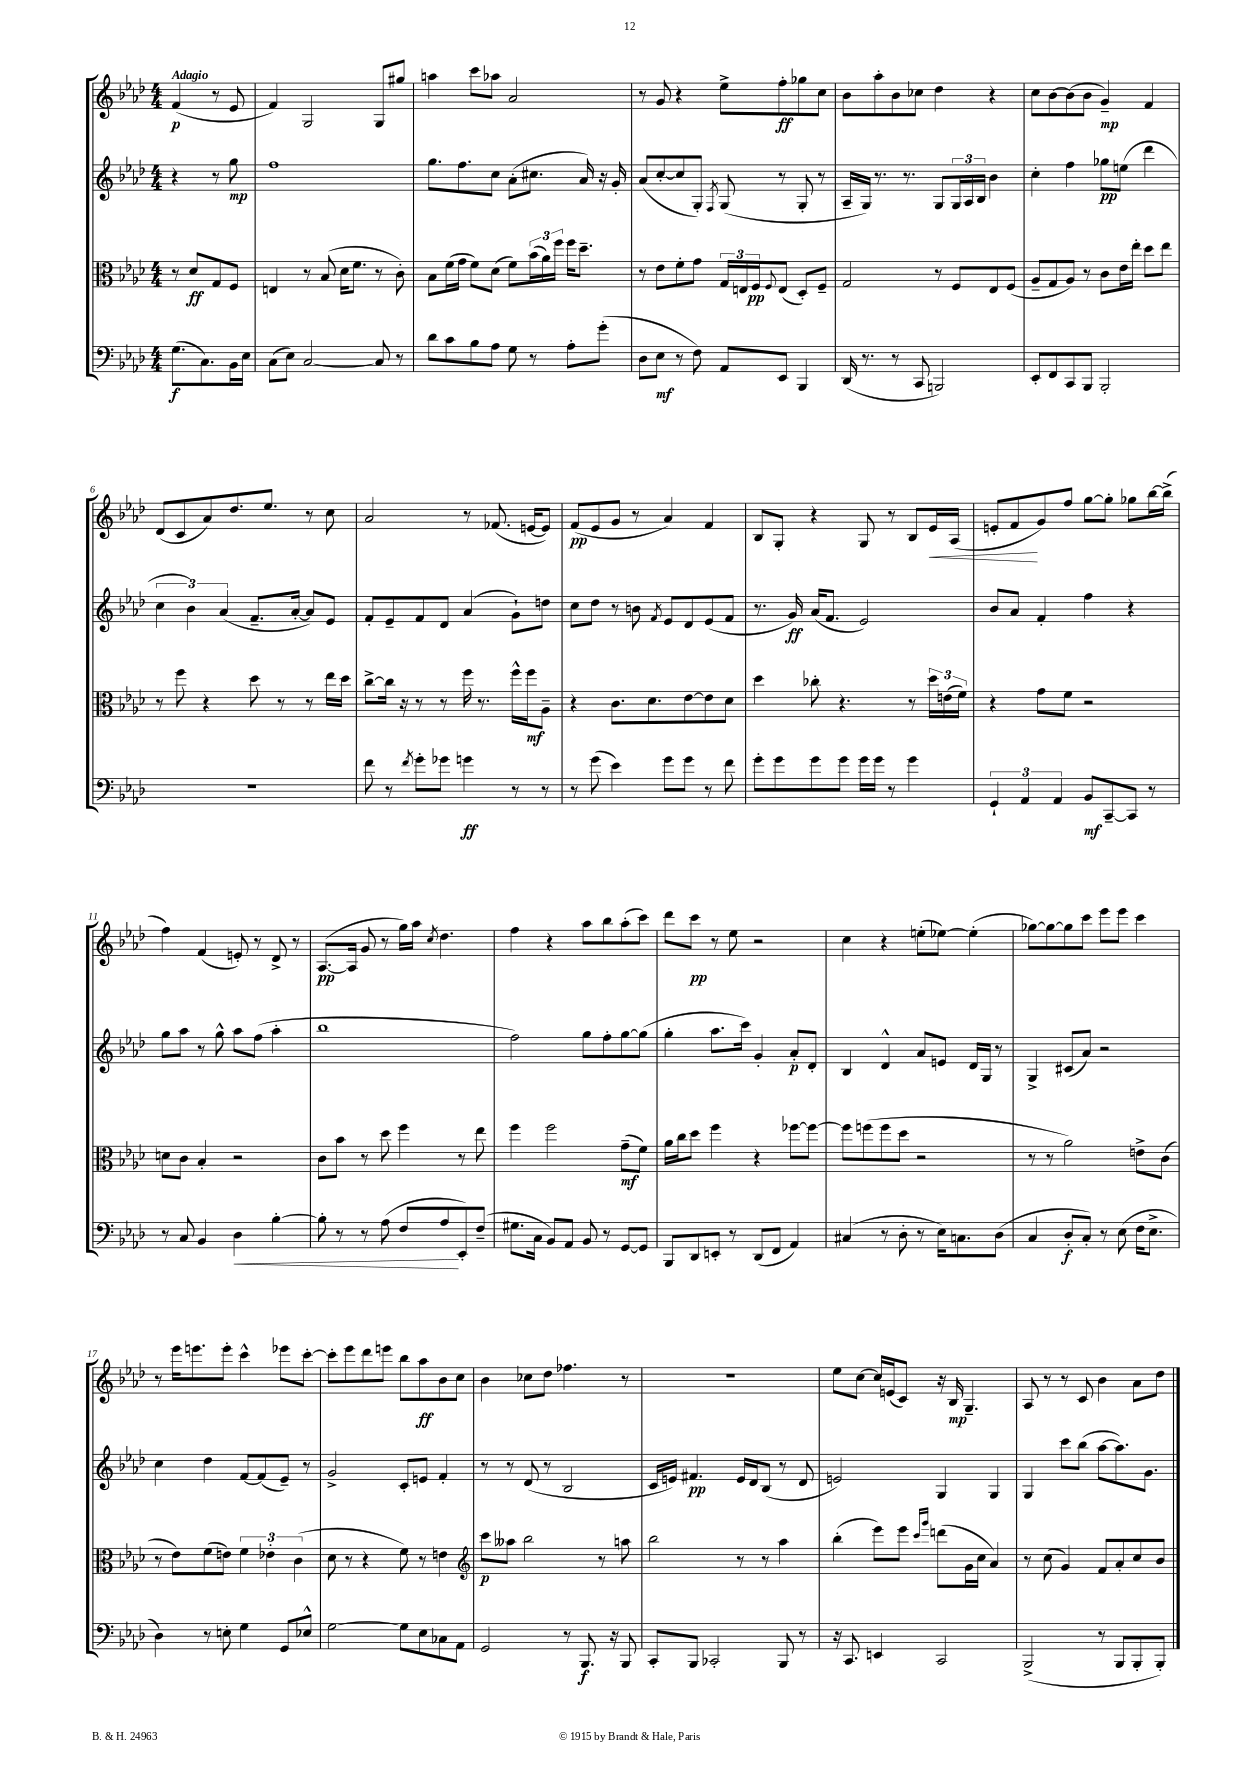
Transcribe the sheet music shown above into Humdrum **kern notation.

**kern	**dynam	**kern	**dynam	**kern	**dynam	**kern	**dynam
*part4	*part4	*part3	*part3	*part2	*part2	*part1	*part1
*staff4	*staff4	*staff3	*staff3	*staff2	*staff2	*staff1	*staff1
*clefF4	*	*clefC3	*	*clefG2	*	*clefG2	*
*k[b-e-a-d-]	*	*k[b-e-a-d-]	*	*k[b-e-a-d-]	*	*k[b-e-a-d-]	*
*M4/4	*	*M4/4	*	*M4/4	*	*M4/4	*
=	=	=	=	=	=	=	=
!	!	!	!	!	!	!LO:TX:a:B:t=Adagio	!
(8.G\L	f	8r	.	4r	.	(4f/	p
.	.	8d-/L	ff	.	.	.	.
8.C\)	.	.	.	.	.	.	.
.	.	8G/	.	8r	.	8r	.
16BB-\L	.	8F/J	.	8gg\	mp	8e-/	.
16E-\JJ	.	.	.	.	.	.	.
=1	=1	=1	=1	=1	=1	=1	=1
(8C\L	.	4En/	.	1ff	.	4f/)	.
8E-\J)	.	.	.	.	.	.	.
[2C/	.	8r	.	.	.	2G/	.
.	.	(8B-/	.	.	.	.	.
.	.	16d-\KL	.	.	.	.	.
.	.	8.f\J	.	.	.	.	.
8C/]	.	8r	.	.	.	8G/L	.
8r	.	8c'\)	.	.	.	8gg#X/J	.
=2	=2	=2	=2	=2	=2	=2	=2
8d-\L	.	8B-\L	.	8.gg\L	.	4aan\	.
8c\	.	(16f\L	.	.	.	.	.
.	.	16g\JJ	.	8.ff\	.	.	.
8B-\	.	8f\L)	.	.	.	8ccc\L	.
8A-\J	.	(8d-\J	.	8cc\J	.	8aa-X\J	.
8G\	.	8f\L)	.	(8a-'\L	.	2a-/	.
8r	.	(24b-\L	.	8.cc#X\J	.	.	.
.	.	24a-\)	.	.	.	.	.
.	.	24ff\JJ	.	.	.	.	.
8A-'\L	.	16ff\KL	.	.	.	.	.
.	.	8.dd-~\J	.	16a-/)	.	.	.
(8g'\J	.	.	.	16r	.	.	.
.	.	.	.	16g'/	.	.	.
=3	=3	=3	=3	=3	=3	=3	=3
8D-\L	.	8r	.	(8a-/L	.	8r	.
8E-\J	mf	8e-\L	.	[8cc'/	.	8g/	.
8r	.	8f'\	.	8cc/]	.	4r	.
8F\)	.	8g\J	.	8G'/J)	.	.	.
.	.	.	.	8qF/	.	.	.
8AA-/L	.	24G/LL	.	(8G/	.	8ee-^\L	.
.	.	24En/	.	.	.	.	.
.	.	24F/J	pp	.	.	.	.
.	.	8qqF/	.	.	.	.	.
8EE-/J	.	(8E/J	.	8r	.	8ff'\	ff
4BBB-/	.	8D-'/L)	.	8G'/	.	8gg-X\	.
.	.	8F~/J	.	8r	.	8cc\J	.
=4	=4	=4	=4	=4	=4	=4	=4
(16DD-/	.	2G/	.	16A-~/LL	.	8b-\L	.
8.r	.	.	.	16G/JJ)	.	.	.
.	.	.	.	8.r	.	8aa-'\	.
8r	.	.	.	.	.	8b-\	.
.	.	.	.	8.r	.	.	.
8CC/	.	.	.	.	.	8cc-X\J	.
2BBBn/)	.	8r	.	8G/L	.	4dd-\	.
.	.	8F/L	.	24G/L	.	.	.
.	.	.	.	24A-/	.	.	.
.	.	.	.	24B-/JJ	.	.	.
.	.	8E-/	.	4b-\	.	4r	.
.	.	(8F/J	.	.	.	.	.
=5	=5	=5	=5	=5	=5	=5	=5
8EE-'/L	.	8A-~/L	.	4cc'\	.	8cc\L	.
8FF/	.	8G/	.	.	.	[8b-\	.
8CC/	.	8A-/J)	.	4ff\	.	(8b-\]	.
8BBB-/J	.	8r	.	.	.	8b-\J	.
2BBB-'/	.	8c\L	.	8gg-X\L	pp	4g~/)	mp
.	.	16e-\L	.	(8een\J	.	.	.
.	.	16ee-'\JJ	.	.	.	.	.
.	.	8dd-\L	.	4ddd-\	.	4f/	.
.	.	8ee-\J	.	.	.	.	.
!!LO:LB:g=z
=6	=6	=6	=6	=6	=6	=6	=6
1r	.	8r	.	6cc\	.	(8d-/L	.
.	.	8ff\	.	.	.	8c/	.
.	.	.	.	6b-\)	.	.	.
.	.	4r	.	.	.	8a-/)	.
.	.	.	.	(6a-/	.	.	.
.	.	.	.	.	.	8.dd-/	.
.	.	8dd-\	.	8.f~/L	.	.	.
.	.	.	.	.	.	8.ee-/J	.
.	.	8r	.	.	.	.	.
.	.	.	.	[16a-'/Jk	.	.	.
.	.	8r	.	8a-/L])	.	8r	.
.	.	16ee-\LL	.	8e-/J	.	8cc\	.
.	.	16dd-\JJ	.	.	.	.	.
=7	=7	=7	=7	=7	=7	=7	=7
8f\	.	[8cc^\L	.	8f'/L	.	2a-/	.
8r	.	16cc\Jk]	.	8e-~/	.	.	.
.	.	16r	.	.	.	.	.
8qf/	.	.	.	.	.	.	.
8g'\L	.	8r	.	8f/	.	.	.
8g-X\J	.	8r	.	8d-/J	.	.	.
4gn\	ff	16ff\	.	(4a-/	.	8r	.
.	.	8.r	.	.	.	.	.
.	.	.	.	.	.	(8.f-X/	.
8r	.	16ff^^\LL	.	8g`\L)	.	.	.
.	.	16ff\J	mf	.	.	[16en/KL	.
8r	.	8A-~\J	.	8ddn\J	.	8e/J])	.
=8	=8	=8	=8	=8	=8	=8	=8
8r	.	4r	.	8cc\L	.	(8f/L	pp
(8g\	.	.	.	8dd-\J	.	8e-/	.
4e-\)	.	8.c\L	.	8r	.	8g/J	.
.	.	.	.	8bn\	.	8r	.
.	.	8.d-\	.	.	.	.	.
.	.	.	.	8qf/	.	.	.
8g\L	.	.	.	8e-/L	.	4a-/)	.
8g\J	.	[8e-\	.	8d-/	.	.	.
8r	.	8e-\]	.	(8e-/	.	4f/	.
8f\	.	8d-\J	.	8f/J	.	.	.
=9	=9	=9	=9	=9	=9	=9	=9
8g'\L	.	4dd-\	.	8.r	.	8B-/L	.
8g\	.	.	.	.	.	8G'/J	.
.	.	.	.	16g/)	ff	.	.
8g\	.	8cc-X'\	.	(16a-/KL	.	4r	.
.	.	.	.	8.f/J	.	.	.
8g\J	.	4.r	.	.	.	.	.
16g\LL	.	.	.	2e-/)	.	8G/	.
16g\JJ	.	.	.	.	.	.	.
8r	.	.	.	.	.	8r	.
4g\	.	8r	.	.	.	8B-/L	.
!	!	!	!	!	!	!	!LO:HP:b
.	.	24dd-\LL	.	.	.	16e-/L	<
.	.	(24en\	.	.	.	.	.
.	.	.	.	.	.	(16A-/JJ	.
.	.	24f\JJ)	.	.	.	.	.
=10	=10	=10	=10	=10	=10	=10	=10
6GG`/	.	4r	.	8b-/L	.	8en'/L	.
.	.	.	.	8a-/J	.	8f/	.
6AA-/	.	.	.	.	.	.	.
.	.	8g\L	.	4f'/	.	8g/)	[
6AA-/	.	.	.	.	.	.	.
.	.	8f\J	.	.	.	8ff/J	.
8BB-/L	mf	2r	.	4ff\	.	[8gg\L	.
[8CC~/	.	.	.	.	.	8gg'\J]	.
8CC/J]	.	.	.	4r	.	8gg-X\L	.
8r	.	.	.	.	.	[16bb-\L	.
.	.	.	.	.	.	(16bb-^\JJ]	.
!!LO:LB:g=z
=11	=11	=11	=11	=11	=11	=11	=11
8r	.	8dn\L	.	8gg\L	.	4ff\)	.
8C/	.	8c\J	.	8aa-\J	.	.	.
4BB-/	.	4B-'/	.	8r	.	(4f/	.
.	.	.	.	8gg^^\	.	.	.
!	!LO:HP:b	!	!	!	!	!	!
4D-\	<	2r	.	8aa-\L	.	8en'/)	.
.	.	.	.	(8ff\J	.	8r	.
[4B-'\	.	.	.	4aa-'\	.	8d-^/	.
.	.	.	.	.	.	8r	.
=12	=12	=12	=12	=12	=12	=12	=12
8B-'\]	.	8c\L	.	1bb-	.	([8.A-/L	pp
8r	.	8b-\J	.	.	.	.	.
.	.	.	.	.	.	16A-/Jk]	.
8r	.	8r	.	.	.	8g/	.
(8A-\	.	8dd-\	.	.	.	8r	.
8F/L	.	4ff\	.	.	.	16gg\LL)	.
.	.	.	.	.	.	16aa-\JJ	.
.	.	.	.	.	.	8qcc/	.
8A-/	.	.	.	.	.	4.dd-\	.
8EE-'/)	[	8r	.	.	.	.	.
(8F~/J	.	8ee-\	.	.	.	.	.
=13	=13	=13	=13	=13	=13	=13	=13
8.G#X\L	.	4ff\	.	2ff\)	.	4ff\	.
16C\Jk	.	.	.	.	.	.	.
8BB-/L)	.	2ff\	.	.	.	4r	.
8AA-/J	.	.	.	.	.	.	.
8BB-/	.	.	.	8gg\L	.	8aa-\L	.
8r	.	.	.	8ff'\	.	8bb-\	.
[8GG/L	.	(8g~\L	mf	[8gg\	.	(8aa-'\	.
8GG/J]	.	8f\J)	.	(8gg\J]	.	8ccc\J)	.
=14	=14	=14	=14	=14	=14	=14	=14
8BBB-/L	.	16a-\LL	.	4gg'\	.	8ddd-\L	.
.	.	16cc\J	.	.	.	.	.
8DD-/	.	8dd-\J	.	.	.	8ccc\J	pp
8EEn'/J	.	4ff\	.	8.aa-\L	.	8r	.
8r	.	.	.	.	.	8ee-\	.
.	.	.	.	16ccc\Jk)	.	.	.
(8DD-/L	.	4r	.	4g'/	.	2r	.
8FF/J	.	.	.	.	.	.	.
4AA-/)	.	[8ff-X\L	.	8a-'/L	p	.	.
.	.	8ff-\J_	.	8d-'/J	.	.	.
=15	=15	=15	=15	=15	=15	=15	=15
(4C#X/	.	8ff-\L]	.	4B-/	.	4cc\	.
.	.	(8ffn\	.	.	.	.	.
8r	.	8ff\	.	4d-^^/	.	4r	.
8D-'\	.	8dd-\J	.	.	.	.	.
8r	.	2r	.	8a-/L	.	(8een'\L	.
16E-\KL)	.	.	.	8en/J	.	[8ee-X\J)	.
8.Cn\	.	.	.	.	.	.	.
.	.	.	.	16d-/LL	.	(4ee-'\]	.
.	.	.	.	16G/JJ	.	.	.
(8D-\J	.	.	.	8r	.	.	.
=16	=16	=16	=16	=16	=16	=16	=16
4C/	.	8r	.	4G^/	.	[8gg-X\L)	.
.	.	8r	.	.	.	8gg-\_	.
8D-'/L	f	2a-\)	.	(8c#X/L	.	8gg-\]	.
8C'/J)	.	.	.	8a-/J)	.	8ccc\J	.
8r	.	.	.	2r	.	8eee-\L	.
(8E-\	.	.	.	.	.	8eee-\J	.
16F\KL	.	8en^\L	.	.	.	4ccc\	.
8.E-^\J	.	.	.	.	.	.	.
.	.	(8c\J	.	.	.	.	.
!!LO:LB:g=z
=17	=17	=17	=17	=17	=17	=17	=17
4D-\)	.	8r	.	4cc\	.	8r	.
.	.	8e-\L)	.	.	.	16eee-\KL	.
.	.	.	.	.	.	8.eeen\	.
8r	.	(8f\	.	4dd-\	.	.	.
8En'\	.	8en\J)	.	.	.	8eee'\J	.
4G\	.	6f\	.	[8f/L	.	4ccc^^\	.
.	.	.	.	(8f/]	.	.	.
.	.	6e-X'\	.	.	.	.	.
8GG/L	.	.	.	8e-~/J)	.	8eee-X\L	.
.	.	(6c\	.	.	.	.	.
8E-X^^/J	.	.	.	8r	.	[8ccc'\J	.
=18	=18	=18	=18	=18	=18	=18	=18
[2G\	.	8d-\	.	2g^/	.	8ccc'\L]	.
.	.	8r	.	.	.	8eee-\	.
.	.	4r	.	.	.	8ddd-\	.
.	.	.	.	.	.	8eeen\J	.
8G\L]	.	8f\)	.	8c'/L	.	8bb-\L	.
8E-\	.	8r	.	8en/J	.	8aa-\	ff
8C-X\	.	4en\	.	4f'/	.	8b-\	.
8AA-\J	.	.	.	.	.	8cc\J	.
=19	=19	=19	=19	=19	=19	=19	=19
*	*	*clefG2	*	*	*	*	*
2GG/	.	8ccc\L	p	8r	.	4b-\	.
.	.	8aa--X\J	.	8r	.	.	.
.	.	2bb-\	.	(8d-/	.	8cc-X\L	.
.	.	.	.	8r	.	8dd-\J	.
8r	.	.	.	2B-/	.	4.ff-X\	.
8.BBB-/	f	.	.	.	.	.	.
.	.	8r	.	.	.	.	.
16r	.	.	.	.	.	.	.
8BBB-/	.	8aan\	.	.	.	8r	.
=20	=20	=20	=20	=20	=20	=20	=20
8CC'/L	.	2bb-\	.	16c/LL	.	1r	.
.	.	.	.	16en/JJ)	.	.	.
8BBB-/J	.	.	.	4.f#X/	pp	.	.
2CC-X'/	.	.	.	.	.	.	.
.	.	8r	.	16e/LL	.	.	.
.	.	.	.	16d-/J	.	.	.
.	.	8r	.	(8B-/J	.	.	.
8BBB-/	.	4aa-\	.	8r	.	.	.
8r	.	.	.	8d-/	.	.	.
=21	=21	=21	=21	=21	=21	=21	=21
16r	.	(4bb-'\	.	2en/)	.	8ee-\L	.
8.CC/	.	.	.	.	.	.	.
.	.	.	.	.	.	[8cc\J	.
4EEn/	.	8eee-\L)	.	.	.	16cc/LL]	.
.	.	.	.	.	.	(16en/J	.
.	.	8eee-\J	.	.	.	8c/J)	.
.	.	16qqccc/LL	.	.	.	.	.
.	.	16qqggg/JJ	.	.	.	.	.
2CC/	.	(8dddn\L	.	4G/	.	16r	.
.	.	.	.	.	.	16B-/	mp
.	.	16g\L	.	.	.	4.G~/	.
.	.	16cc\JJ	.	.	.	.	.
.	.	4a-/)	.	4G/	.	.	.
=22	=22	=22	=22	=22	=22	=22	=22
(2BBB-^/	.	8r	.	4G/	.	8A-/	.
.	.	(8cc\	.	.	.	8r	.
.	.	4g/)	.	8ccc\L	.	8r	.
.	.	.	.	(8bb-\J	.	8c/	.
8r	.	8f/L	.	[8aa-\L	.	4b-\	.
8BBB-/L	.	8a-'/	.	8.aa-\])	.	.	.
8BBB-'/	.	8cc/	.	.	.	8a-\L	.
.	.	.	.	8.g\J	.	.	.
8BBB-'/J)	.	8b-/J	.	.	.	8dd-\J	.
==	==	==	==	==	==	==	==
*-	*-	*-	*-	*-	*-	*-	*-
